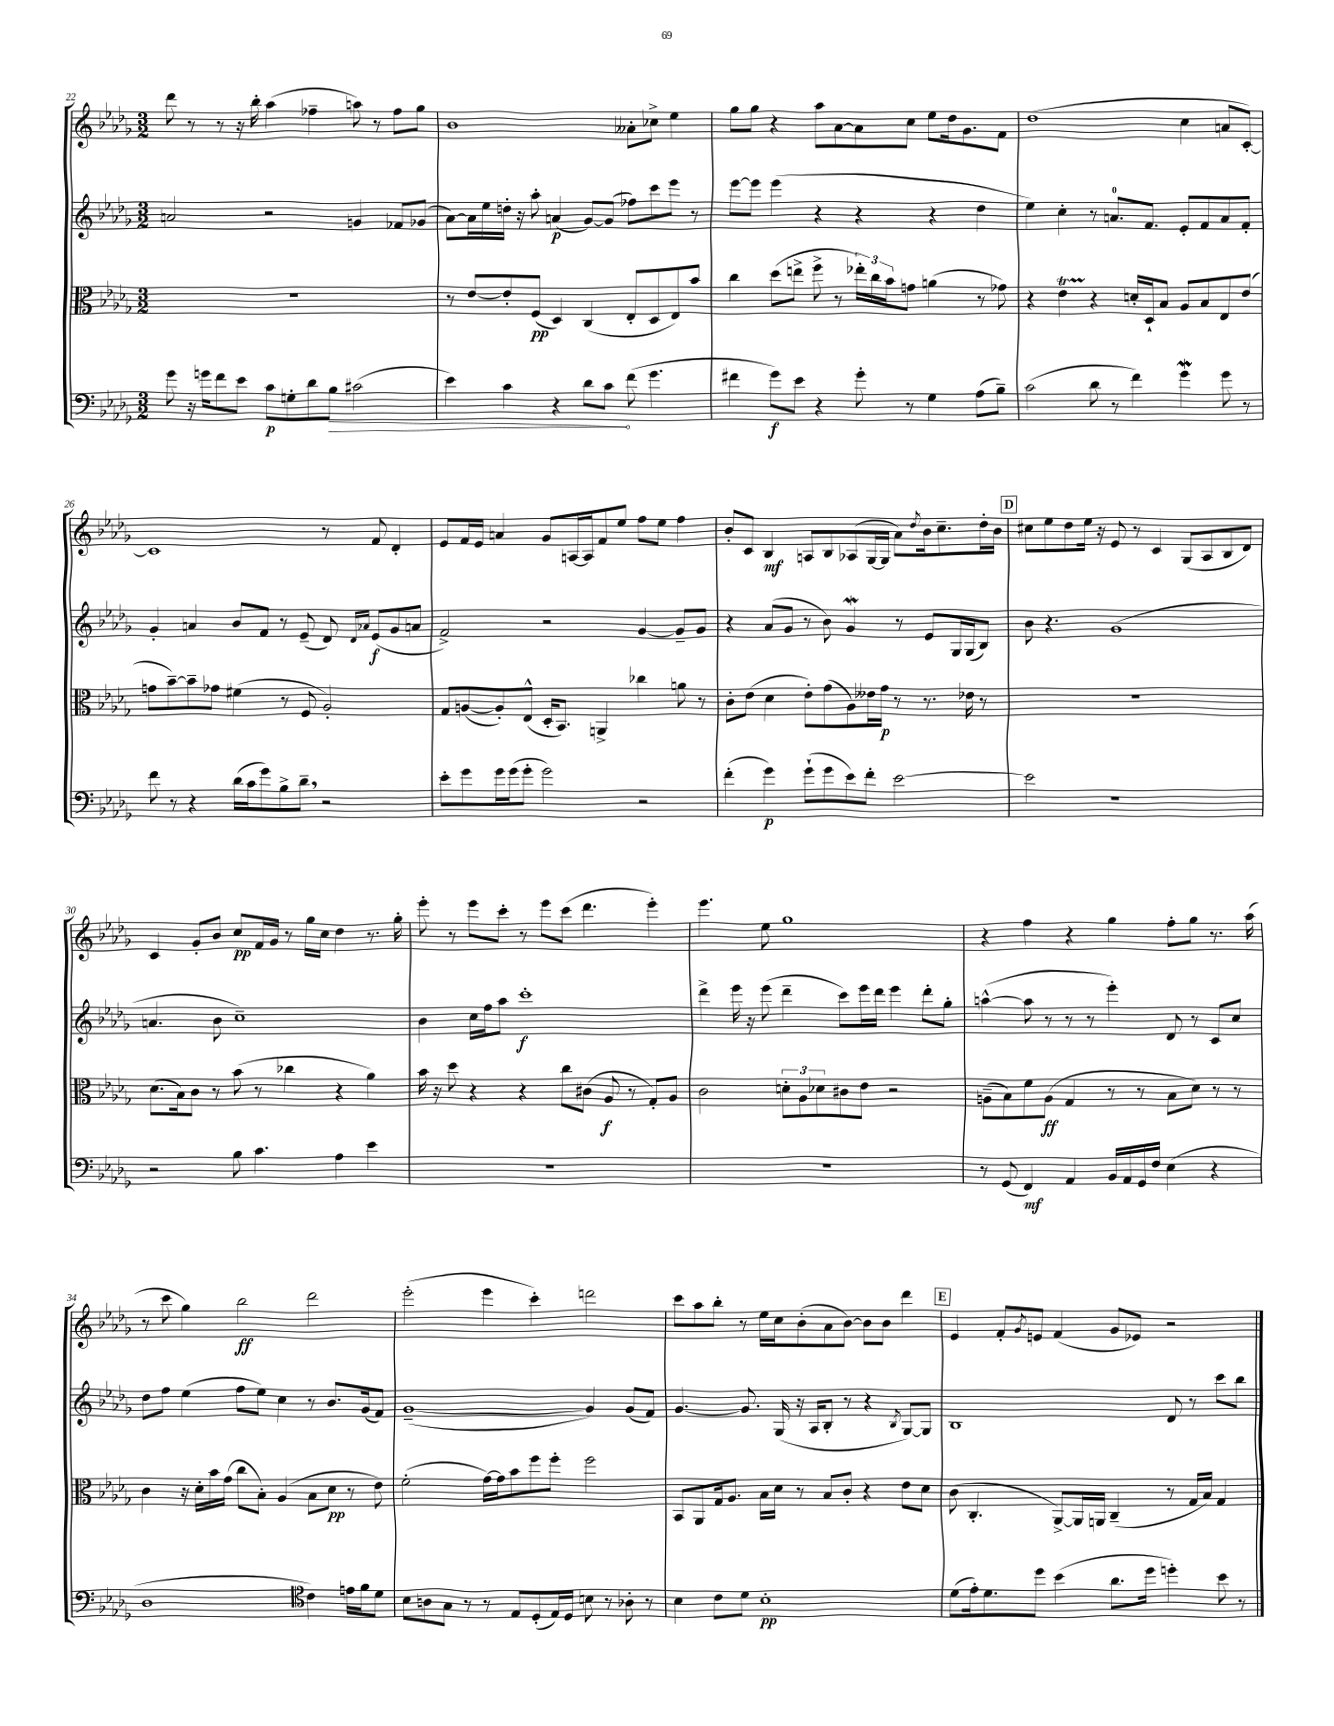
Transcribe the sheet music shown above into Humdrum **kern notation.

**kern	**dynam	**kern	**dynam	**kern	**dynam	**kern	**dynam
*part4	*part4	*part3	*part3	*part2	*part2	*part1	*part1
*staff4	*staff4	*staff3	*staff3	*staff2	*staff2	*staff1	*staff1
*clefF4	*	*clefC3	*	*clefG2	*	*clefG2	*
*k[b-e-a-d-g-]	*	*k[b-e-a-d-g-]	*	*k[b-e-a-d-g-]	*	*k[b-e-a-d-g-]	*
*M3/2	*	*M3/2	*	*M3/2	*	*M3/2	*
=22	=22	=22	=22	=22	=22	=22	=22
8g-\	.	1.r	.	2an/	.	8ddd-\	.
16r	.	.	.	.	.	8r	.
16gn\KL	.	.	.	.	.	.	.
8f\	.	.	.	.	.	8r	.
8e-\J	.	.	.	.	.	16r	.
.	.	.	.	.	.	16bb-'\	.
8c\L	p	.	.	2r	.	(4aa-\	.
8Gn'\	.	.	.	.	.	.	.
8d-\	.	.	.	.	.	4ff-X~\	.
!	!LO:HP:b	!	!	!	!	!	!
8B-\J	>	.	.	.	.	.	.
(2c#X\	.	.	.	4gn/	.	8aan\)	.
.	.	.	.	.	.	8r	.
.	.	.	.	8f-X/L	.	8ff-\L	.
.	.	.	.	(8g-X/J	.	8gg-\J	.
=23	=23	=23	=23	=23	=23	=23	=23
4e-\)	.	8r	.	[8a-\L)	.	1b-	.
.	.	[8e-/L	.	16a-\L]	.	.	.
.	.	.	.	16ee-\	.	.	.
4c\	.	8e-'/]	.	16ddn'\JJ	.	.	.
.	.	.	.	16r	.	.	.
.	.	(8F/J	pp	8aa-'\	.	.	.
4r	.	4D-/)	.	(4an/	p	.	.
8d-\L	.	(4C/	.	[8g-/L)	.	.	.
8c\J	.	.	.	(8g-/J]	.	.	.
(8f\	]	8E-'/L	.	8ff-X\L)	.	8a--X'\L	.
4.g-\	.	8D-/	.	8ccc\	.	8cc-X^\J	.
.	.	8E-/)	.	8eee-\J	.	4ee-\	.
.	.	8b-/J	.	8r	.	.	.
=24	=24	=24	=24	=24	=24	=24	=24
4f#X\	.	4cc\	.	[8eee-\L	.	8gg-\L	.
.	.	.	.	8eee-\J]	.	8gg-\J	.
8g-\L)	f	(8dd-\L	.	(4eee-\	.	4r	.
8e-\J	.	8een^\J	.	.	.	.	.
4r	.	8ff^\	.	4r	.	8aa-\L	.
.	.	8r	.	.	.	[8a-\	.
8g-'\	.	24ee-X'\LL)	.	4r	.	8a-\]	.
.	.	24cc\	.	.	.	.	.
.	.	24b-\J	.	.	.	.	.
8r	.	8gn\J	.	.	.	8cc\J	.
4G-\	.	(4an\	.	4r	.	8ee-\L	.
.	.	.	.	.	.	16dd-\k	.
.	.	.	.	.	.	8.g-\	.
(8A-\L	.	8r	.	4dd-\	.	.	.
8B-~\J)	.	8g-X\)	.	.	.	8f\J	.
=25	=25	=25	=25	=25	=25	=25	=25
(2c\	.	4r	.	4ee-\)	.	(1dd-	.
.	.	4e-T\	.	4cc'\	.	.	.
8d-\	.	4r	.	8r	.	.	.
8r	.	.	.	8.an/L	.	.	.
4f\)	.	16dn'/LL	.	.	.	.	.
.	.	16D-`/J	.	8.f/J	.	.	.
.	.	8B-/J	.	.	.	.	.
4g-w\	.	8A-/L	.	8e-'/L	.	4cc\	.
.	.	8B-/	.	8f/	.	.	.
8g-\	.	8E-/	.	8a/	.	8an/L	.
8r	.	(8e-/J	.	8f'/J	.	[8c'/J)	.
!!LO:LB:g=z
=26	=26	=26	=26	=26	=26	=26	=26
8f\	.	8gn\L	.	4g-'/	.	1c]	.
8r	.	[8b-~\)	.	.	.	.	.
4r	.	8b-~\]	.	4an/	.	.	.
.	.	8g-X\J	.	.	.	.	.
(16d-\LL	.	(4f#X\	.	8b-/L	.	.	.
16c\J	.	.	.	.	.	.	.
8g-\)	.	.	.	8f/J	.	.	.
8B-^\	.	8r	.	8r	.	.	.
8d-~,\J	.	8F/	.	(8e-~/	.	.	.
2r	.	2A-'/)	.	8d-/)	.	8r	.
.	.	.	.	16qqd-/LL	.	.	.
.	.	.	.	16qqa-X/JJ	.	.	.
.	.	.	.	(8e-/L	f	8f/	.
.	.	.	.	8g-/	.	4d-'/	.
.	.	.	.	8an/J	.	.	.
=27	=27	=27	=27	=27	=27	=27	=27
8e-'\L	.	8G-/L	.	2f^/)	.	8e-/L	.
8g-\	.	([8An/	.	.	.	16f/L	.
.	.	.	.	.	.	16e-/JJ	.
16g-\L	.	8A'/])	.	.	.	4an/	.
(16g-\J	.	.	.	.	.	.	.
8g-'\J	.	(8E-^^/J	.	.	.	.	.
2g-\)	.	16D-'/KL	.	2r	.	8g-/L	.
.	.	8.BB-/J)	.	.	.	.	.
.	.	.	.	.	.	[16An/L	.
.	.	.	.	.	.	16A/J]	.
.	.	4AAn^/	.	.	.	8f/	.
.	.	.	.	.	.	8ee-/J	.
2r	.	4cc-X\	.	[4g-/	.	8ff\L	.
.	.	.	.	.	.	8ee-\J	.
.	.	8an\	.	8g-~/L]	.	4ff\	.
.	.	8r	.	8g-/J	.	.	.
=28	=28	=28	=28	=28	=28	=28	=28
(4f'\	.	8c'\L	.	4r	.	8b-'/L	.
.	.	(8e-\J	.	.	.	8c/J	.
4g-\)	p	4d-\	.	(8a-/L	.	4B-/	mf
.	.	.	.	8g-/J	.	.	.
(8g-`\L	.	8e-'\L)	.	8r	.	8An/L	.
8g-\	.	(8g-\	.	8b-\)	.	8B-/	.
8e-\)	.	8A-\)	.	4g-w/	.	(8A-X/	.
8f'\J	.	16e--X\L	.	.	.	[16G-/L	.
.	.	16g-\JJ	p	.	.	16G-/JJ]	.
[2e-\	.	8r	.	8r	.	8a-\L)	.
.	.	.	.	.	.	8qdd-/	.
.	.	8.r	.	8e-/L	.	16b-\k	.
.	.	.	.	.	.	8.cc~\	.
.	.	.	.	16G-/L	.	.	.
.	.	16e-X\	.	(16G-/J	.	.	.
.	.	8r	.	8B-/J)	.	16dd-'\L	.
.	.	.	.	.	.	16b-\JJ	.
!!LO:REH:place=s1:t=D
=29	=29	=29	=29	=29	=29	=29	=29
2e-\]	.	1.r	.	8b-\	.	8cc#X\L	.
.	.	.	.	4.r	.	8ee-\	.
.	.	.	.	.	.	8dd-\	.
.	.	.	.	.	.	16ee-\Jk	.
.	.	.	.	.	.	16r	.
1r	.	.	.	(1g-	.	8e-/	.
.	.	.	.	.	.	8r	.
.	.	.	.	.	.	4c/	.
.	.	.	.	.	.	(8G-/L	.
.	.	.	.	.	.	8A-/	.
.	.	.	.	.	.	8B-/	.
.	.	.	.	.	.	8d-/J)	.
!!LO:LB:g=z
=30	=30	=30	=30	=30	=30	=30	=30
2r	.	(8.d-\L	.	4.an/	.	4c/	.
.	.	16B-\k)	.	.	.	.	.
.	.	8c\J	.	.	.	8g-'/L	.
.	.	8r	.	8b-\	.	8b-/J	.
8B-\	.	(8b-\	.	1cc~)	.	8cc/L	pp
4.c\	.	8r	.	.	.	16f/L	.
.	.	.	.	.	.	16g-/JJ	.
.	.	4cc-X\	.	.	.	8r	.
.	.	.	.	.	.	16gg-\LL	.
.	.	.	.	.	.	16cc\JJ	.
4A-\	.	4r	.	.	.	4dd-\	.
4e-\	.	4a-\)	.	.	.	8.r	.
.	.	.	.	.	.	16gg-'\	.
=31	=31	=31	=31	=31	=31	=31	=31
1.r	.	16b-\	.	4b-\	.	8eee-'\	.
.	.	16r	.	.	.	.	.
.	.	8dd-\	.	.	.	8r	.
.	.	4r	.	16cc\LL	.	8eee-\L	.
.	.	.	.	16ff\J	.	.	.
.	.	.	.	8aa-\J	.	8ccc'\J	.
.	.	4r	.	1ccc'	f	8r	.
.	.	.	.	.	.	8eee-\L	.
.	.	8cc\L	.	.	.	(8ccc\J	.
.	.	(8c#X\J	.	.	.	4.ddd-\	.
.	.	8A-/	f	.	.	.	.
.	.	8r	.	.	.	.	.
.	.	8G-'/L)	.	.	.	4eee-'\)	.
.	.	8A-/J	.	.	.	.	.
=32	=32	=32	=32	=32	=32	=32	=32
1.r	.	2c\	.	4ddd-^\	.	4.eee-\	.
.	.	.	.	16eee-\	.	.	.
.	.	.	.	16r	.	.	.
.	.	.	.	(8eee-\	.	8ee-\	.
.	.	12dn'\L	.	4ddd-~\	.	1gg-	.
.	.	12A-\	.	.	.	.	.
.	.	12d-X\	.	.	.	.	.
.	.	8c#X\	.	8ccc\L)	.	.	.
.	.	8e-\J	.	16eee-\L	.	.	.
.	.	.	.	16ddd-\JJ	.	.	.
.	.	2r	.	4eee-\	.	.	.
.	.	.	.	8ddd-'\L	.	.	.
.	.	.	.	8gg-'\J	.	.	.
=33	=33	=33	=33	=33	=33	=33	=33
8r	.	(8An~\L	.	([4aan^^\	.	4r	.
(8GG-/	.	8B-\)	.	.	.	.	.
4FF/)	mf	8f\	.	8aa\]	.	4ff\	.
.	.	(8A\J	ff	8r	.	.	.
4AA-/	.	4G-/	.	8r	.	4r	.
.	.	.	.	8r	.	.	.
16BB-/LL	.	8r	.	4eee-'\)	.	4gg-\	.
16AA-/	.	.	.	.	.	.	.
16GG-/	.	8r	.	.	.	.	.
16F/JJ	.	.	.	.	.	.	.
(4E-\	.	8B-\L	.	8d-/	.	8ff'\L	.
.	.	8d-\J)	.	8r	.	8gg-\J	.
4r	.	8r	.	8c/L	.	8.r	.
.	.	8r	.	8cc/J	.	.	.
.	.	.	.	.	.	(16aa-\	.
!!LO:LB:g=z
=34	=34	=34	=34	=34	=34	=34	=34
1D-	.	4c\	.	8dd-\L	.	8r	.
.	.	.	.	8ff\J	.	8ccc\	.
.	.	16r	.	(4ee-\	.	4gg-\)	.
.	.	16d-'\LL	.	.	.	.	.
.	.	16b-\	.	.	.	.	.
.	.	(16g-\JJ	.	.	.	.	.
.	.	8cc\L	.	8ff\L	.	2bb-\	ff
.	.	8B-'\J)	.	8ee-\J)	.	.	.
.	.	(4A-/	.	4cc\	.	.	.
*clefC4	*	*	*	*	*	*	*
4c\)	.	8B-\L	.	8r	.	2ddd-\	.
.	.	8d-\J	pp	8.b-/L	.	.	.
16en\LL	.	8r	.	.	.	.	.
16f\J	.	.	.	(16g-/k	.	.	.
8d-\J	.	8e-\)	.	8f/J)	.	.	.
=35	=35	=35	=35	=35	=35	=35	=35
8B-\L	.	(2f'\	.	([1g-~	.	(2eee-'\	.
8An\	.	.	.	.	.	.	.
8G-\J	.	.	.	.	.	.	.
8r	.	.	.	.	.	.	.
8r	.	[16g-\LL)	.	.	.	4eee-\	.
.	.	16g-\J]	.	.	.	.	.
8E-/L	.	8b-\	.	.	.	.	.
(8D-'/	.	8ff\	.	.	.	4ccc'\)	.
16E-/L)	.	8ff'\J	.	.	.	.	.
16D-/JJ	.	.	.	.	.	.	.
8Bn\	.	2ff\	.	4g-/])	.	2dddn\	.
8r	.	.	.	.	.	.	.
8A-X'\	.	.	.	(8g-/L	.	.	.
8r	.	.	.	8f/J)	.	.	.
=36	=36	=36	=36	=36	=36	=36	=36
4B-\	.	8BB-/L	.	[4.g-/	.	8ccc\L	.
.	.	8AA-/	.	.	.	8aa-\	.
8c\L	.	16G-/k	.	.	.	8bb-'\J	.
.	.	8.A-/J	.	.	.	.	.
8d-\J	.	.	.	8.g-/]	.	8r	.
1B-'	pp	16B-\LL	.	.	.	16ee-\LL	.
.	.	16d-\JJ	.	(16G-/	.	16cc\J	.
.	.	8r	.	16r	.	(8b-'\	.
.	.	.	.	16A-/KL	.	.	.
.	.	8B-/L	.	8B-'/J	.	8a-\	.
.	.	8c'/J	.	8r	.	[8b-\J)	.
.	.	4r	.	4r	.	8b-\L]	.
.	.	.	.	.	.	8b-\J	.
.	.	.	.	8qB-/	.	.	.
.	.	8e-\L	.	[8G-/L)	.	4ddd-\	.
.	.	8d-\J	.	8G-/J]	.	.	.
!!LO:REH:place=s1:t=E
=37	=37	=37	=37	=37	=37	=37	=37
(8d-\L	.	(8c\	.	1B-	.	4e-/	.
16e-'\k)	.	4.C'/	.	.	.	.	.
8.d-\	.	.	.	.	.	.	.
.	.	.	.	.	.	8f'/L	.
.	.	.	.	.	.	8qg-/	.
8dd-\J	.	.	.	.	.	8en/J	.
(4b-\	.	[8AA-^/L)	.	.	.	(4f/	.
.	.	16AA-/L]	.	.	.	.	.
.	.	16AAn/JJ	.	.	.	.	.
8.a-\L	.	(4C~/	.	.	.	8g-/L	.
.	.	.	.	.	.	8e-X/J)	.
16dd-\Jk	.	.	.	.	.	.	.
4ddn'\)	.	8r	.	8d-/	.	2r	.
.	.	16G-/LL	.	8r	.	.	.
.	.	16B-/JJ)	.	.	.	.	.
8b-\	.	4G-/	.	8ccc\L	.	.	.
8r	.	.	.	8bb-\J	.	.	.
==	==	==	==	==	==	==	==
*-	*-	*-	*-	*-	*-	*-	*-
